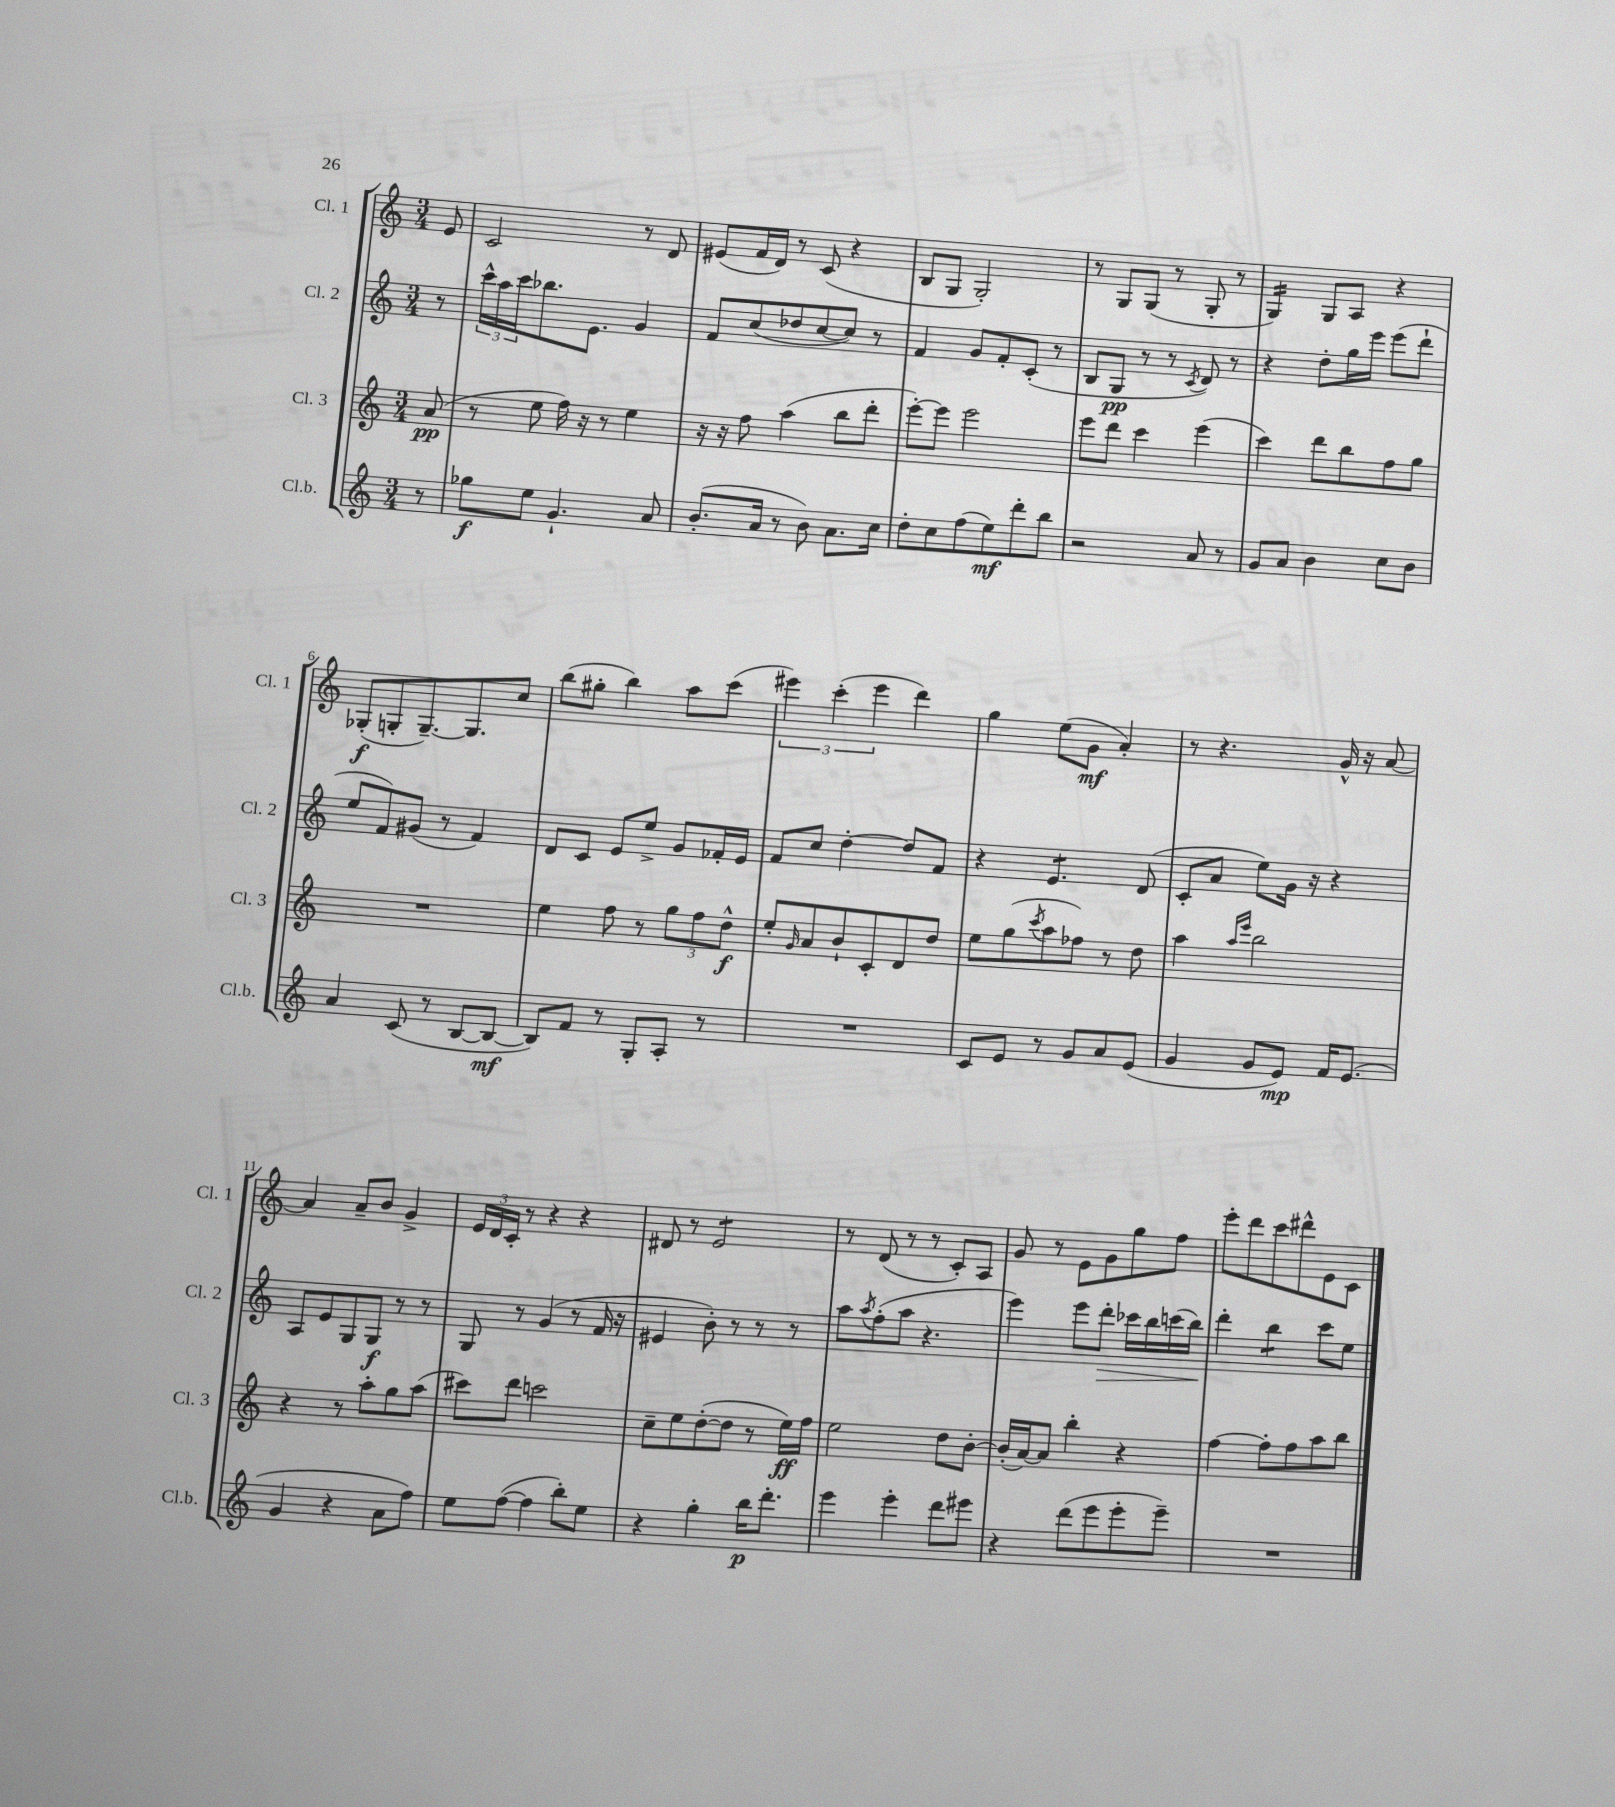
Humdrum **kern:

**kern	**kern	**kern	**kern
*staff4	*staff3	*staff2	*staff1
*clefG2	*clefG2	*clefG2	*clefG2
*k[]	*k[]	*k[]	*k[]
*M3/4	*M3/4	*M3/4	*M3/4
8r	(8a	8r	8e
=	=	=	=
8gg-	8r	24ccc^^	2c
.	.	24aa	.
.	.	24ccc	.
8ee	8ee	8.bb-	.
4.g`	16ff)	.	.
.	16r	8.e	.
.	8r	.	.
.	4ee	4g	8r
8a	.	.	8d
=	=	=	=
(8.b'	16r	8f	(8e#
.	16r	.	.
.	8ff	(8cc	16f
16a	.	.	16d)
8r	(4aa	8dd-	8r
8b)	.	[8cc	(8c
8.a	8bb	8cc])	4r
.	8ddd'	8r	.
16cc	.	.	.
=	=	=	=
8dd'	[8eee')	4f	8B
8cc	8eee]	.	8G
(8ff	2eee	8g	2G')
8ee)	.	8f'	.
8ddd'	.	(8c'	.
8bb	.	8r	.
=	=	=	=
2r	8eee	8B	8r
.	8ddd	8G	8G
.	4ccc	8r	(8G
.	.	8r	8r
.	.	8qc	.
8a	(4eee	8d)	8G'
8r	.	8r	8r
=	=	=	=
8g	4ccc)	4r	4G)
8a	.	.	.
4b	8ddd	8dd'	8G
.	8bb	16gg	8A
.	.	16eee	.
8cc	8ff	(8eee	4r
8b	8gg	8ddd`	.
=	=	=	=
4a	2.r	8ee	(8G-'
.	.	8f)	8G'
(8c	.	(8g#	[8.G~)
8r	.	8r	.
.	.	.	8.G]
[8B	.	4f)	.
8B_	.	.	8cc
=	=	=	=
8B])	4ee	8d	(8bb
8f	.	8c	8gg#'
8r	8ff	8e	4bb)
8G'	8r	8ee^	.
8A'	12gg	8g	8aa
.	12ff	.	.
8r	.	16f-'	(8ccc
.	12dd^^	.	.
.	.	16e	.
=	=	=	=
2.r	8ee'	8f	6eee#)
.	16qqg	.	.
.	8a	8cc	.
.	.	.	(6ccc'
.	8b`	[4dd'	.
.	.	.	6eee#
.	8c'	.	.
.	8d	8dd]	4ddd)
.	8dd	8f	.
=	=	=	=
8c	8ee	4r	4gg
8e	(8gg	.	.
.	8qccc	.	.
8r	8aa	4.e	(8ee
8g	8ff-)	.	8g
8a	8r	.	4a')
(8e	8dd	(8d	.
=	=	=	=
4g	4aa	8c'	8r
.	.	8a	4.r
.	16qqaa	.	.
.	16qqeee	.	.
8g	2bb	8ee)	.
8e)	.	16g	.
.	.	16r	.
16f	.	4r	16g^^
(8.e	.	.	16r
.	.	.	[8a
=	=	=	=
4g	4r	8A	4a]
.	.	8e	.
4r	8r	8G	8a~
.	8aa'	8G	8b
8a	8gg	8r	4g^
8ff)	(8aa	8r	.
=	=	=	=
8ee	8ccc#)	8G	24e
.	.	.	24d
.	.	.	24c'
([8ff	8ddd	8r	8r
4ff]	2ccc	(4g	4r
8bb')	.	8r	4r
8ee	.	16f	.
.	.	16r	.
=	=	=	=
4r	8cc~	4e#	8d#
.	8ee	.	8r
4gg'	([8dd'	8b')	2e
.	8dd]	8r	.
16bb	8r	8r	.
8.ddd'	.	.	.
.	16ee)	8r	.
.	16ff	.	.
=	=	=	=
4eee	2ee	8aa	8r
.	.	8qaa	.
.	.	(8ff'	(8d
4eee'	.	8aa	8r
.	.	4.r	8r
8ddd	8dd	.	8c')
8eee#	[8b'	.	8A
=	=	=	=
4r	(16b']	4eee)	8g
.	[16a)	.	.
.	8a]	.	8r
(8ddd	4bb'	8eee	8e
8eee	.	8ddd'	8g
8eee'	4r	16ccc-	8gg
.	.	16bb	.
8eee~)	.	(16ccc	8ff
.	.	16bb)	.
=	=	=	=
2.r	[4ff	4ddd'	8eee'
.	.	.	8ddd
.	8ff']	4bb	8ccc
.	8ff	.	8ddd#^^
.	8aa	8ccc	8e
.	8bb	8ee	8c
==	==	==	==
*-	*-	*-	*-
